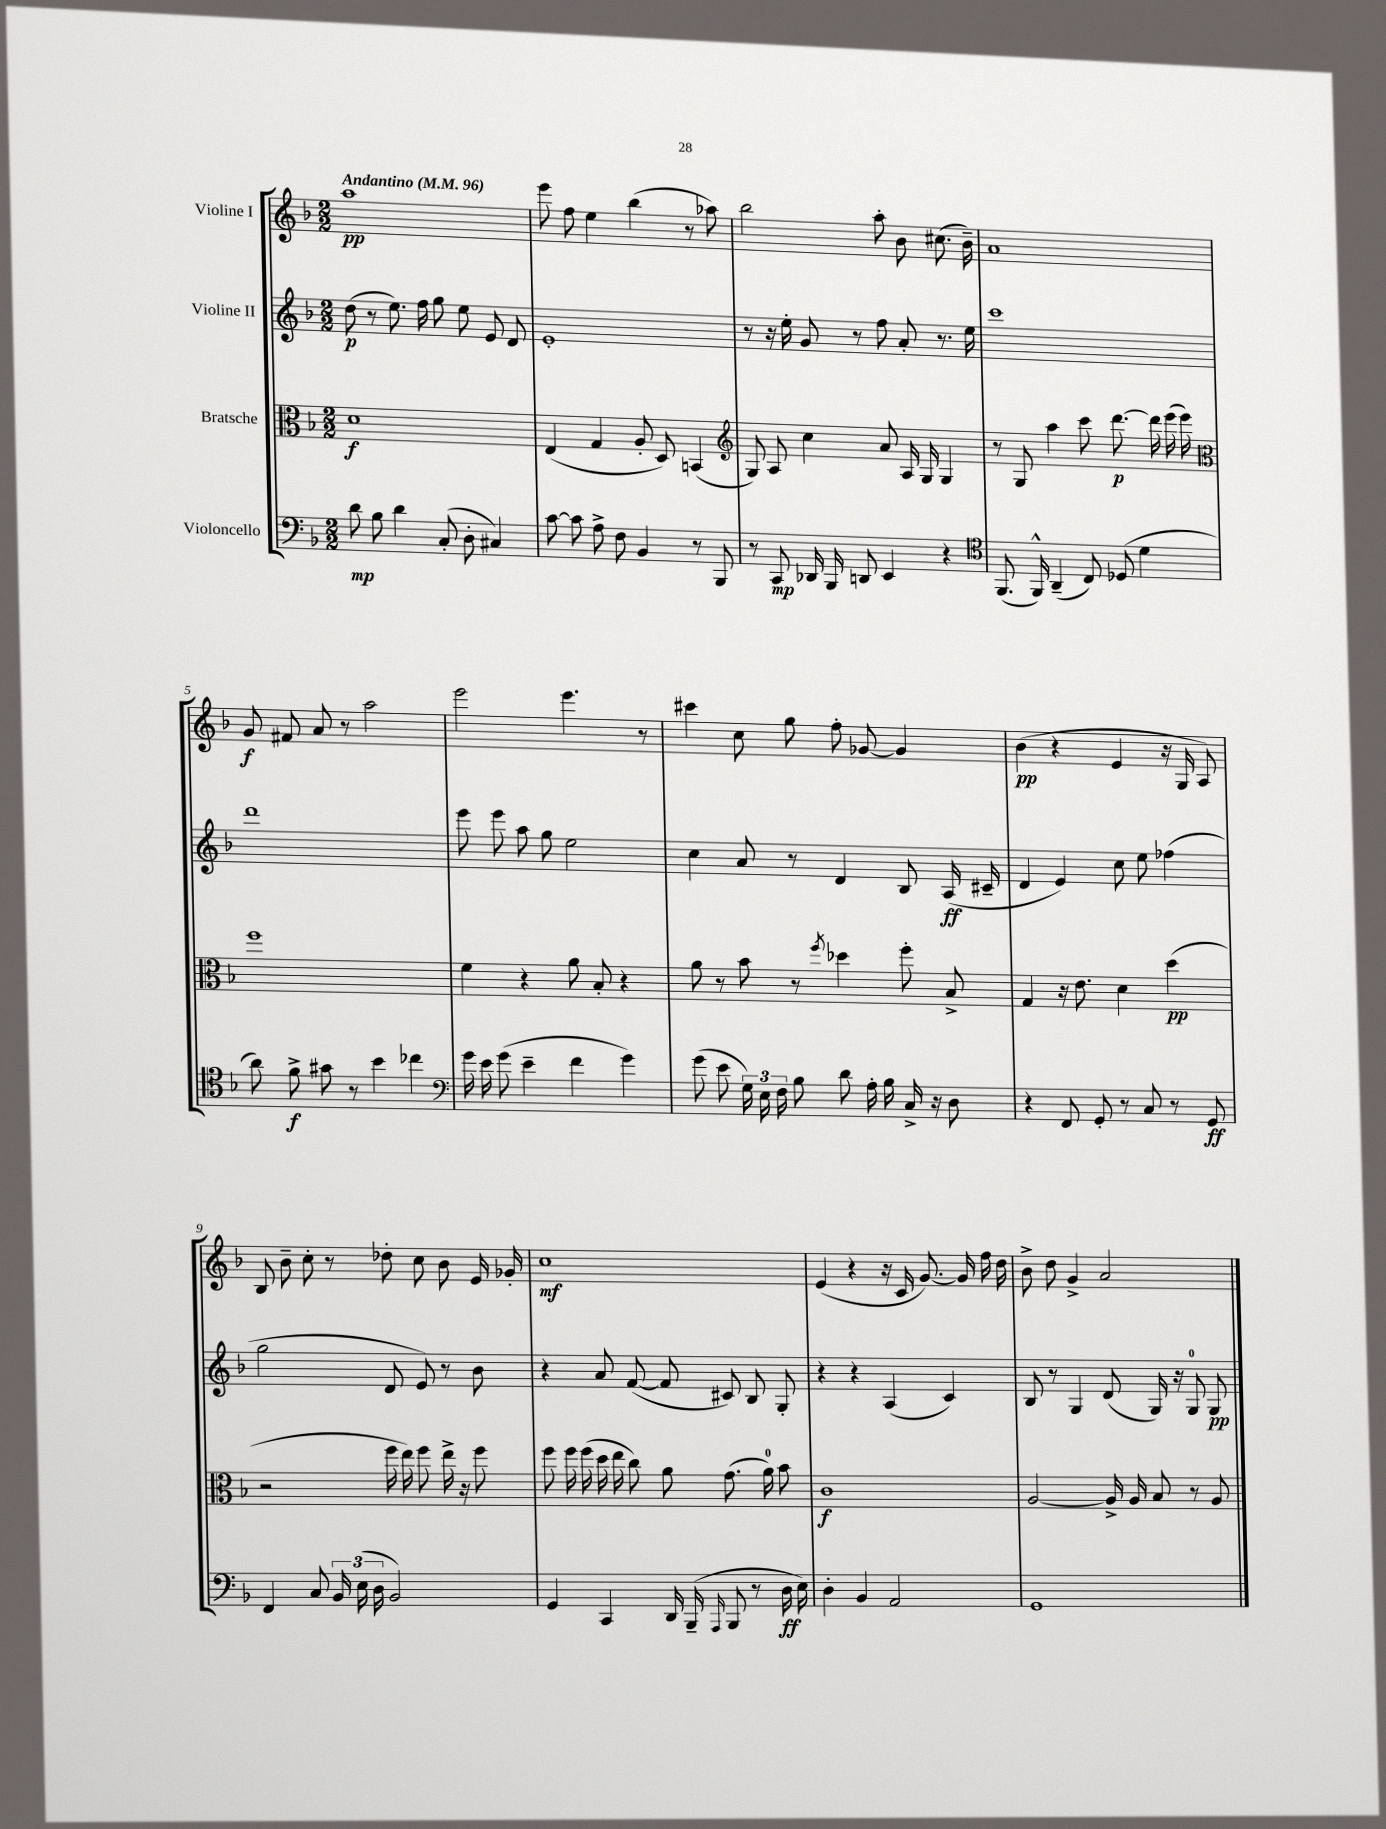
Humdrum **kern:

**kern	**kern	**kern	**kern
*staff4	*staff3	*staff2	*staff1
*clefF4	*clefC3	*clefG2	*clefG2
*k[b-]	*k[b-]	*k[b-]	*k[b-]
*M2/2	*M2/2	*M2/2	*M2/2
*MM96	*MM96	*MM96	*MM96
8d	1d	(8dd	1aa
8B-	.	8r	.
4d	.	8.ee)	.
.	.	16ff	.
(8C'	.	8gg	.
8D'	.	8ee	.
4C#)	.	8e	.
.	.	8d	.
=	=	=	=
[8c	(4E	1e'	8eee
8c]	.	.	8ff
8A^	4G	.	4ee
8F	.	.	.
4BB-	8A'	.	(4bb-
.	8D)	.	.
8r	(4BB	.	8r
8BBB-	.	.	8aa-)
=	=	=	=
*	*clefG2	*	*
8r	8G)	8r	2bb-
8CC	8A	16r	.
.	.	16ee'	.
16DD-	4cc	8g	.
16BBB-	.	.	.
8DD	.	8r	.
4EE	8a	8ff	8aa'
.	16A	8a'	8b-
.	16G	.	.
4r	4G	8.r	(8.cc#
.	.	16ee	16b-~)
=	=	=	=
*clefC4	*	*	*
(8.FF	8r	1ccc	1a
.	8G	.	.
16FF^^)	.	.	.
(4AA~	4aa	.	.
8C)	8ccc	.	.
(8D-	[8.ddd	.	.
4d	.	.	.
.	16ddd]	.	.
.	(16eee	.	.
.	16eee)	.	.
=	=	=	=
*	*clefC3	*	*
8a)	1ff	1ddd	8g
8f^	.	.	8f#
8g#	.	.	8a
8r	.	.	8r
4b-	.	.	2aa
4cc-	.	.	.
=	=	=	=
*clefF4	*	*	*
16g	4f	8eee	2eee
16e	.	.	.
(8g	.	8eee	.
4e~	4r	8aa	.
.	.	8gg	.
4f	8a	2ee	4.eee
.	8B-'	.	.
4g)	4r	.	.
.	.	.	8r
=	=	=	=
(8g	8a	4cc	4ccc#
8e	8r	.	.
24G)	8b-	8a	8cc
24E	.	.	.
24F	.	.	.
8B-	8r	8r	8gg
.	8qff	.	.
8d	4dd-	4d	8ff'
16A'	.	.	[8g-
16B-	.	.	.
16C^	8ff'	8B-	4g-]
16r	.	.	.
8D	8B-^	(16A	.
.	.	16c#~	.
=	=	=	=
4r	4G	4d	(4b-
8FF	16r	4e)	4r
.	8.e	.	.
8GG'	.	.	.
8r	4d	8cc	4e
8C	.	8ee	.
8r	(4dd	(4ff-	16r
.	.	.	16G
8GG	.	.	8A)
=	=	=	=
4FF	2r	2gg	8B-
.	.	.	8b-~
8C	.	.	8cc'
24BB-	.	.	8r
(24E	.	.	.
24D	.	.	.
2BB-)	16ff	8d	8dd-'
.	16ee)	.	.
.	8ff	8e)	8cc
.	16ee^	8r	8b-
.	16r	.	.
.	8ff	8b-	16e
.	.	.	16g-'
=	=	=	=
4GG	8ff	4r	1cc
.	16ff	.	.
.	(16ff	.	.
4CC	16dd	8a	.
.	16ee	.	.
.	8cc)	([8f	.
16DD	8a	8f]	.
(16BBB-~	.	.	.
16qqAAA	.	.	.
8BBB-	(8.g	8c#)	.
8r	.	8B-	.
.	16a)	.	.
16D	8b-	8G'	.
16E)	.	.	.
=	=	=	=
4D'	1c	4r	(4e
4BB-	.	4r	4r
2AA	.	(4A	16r
.	.	.	16c
.	.	.	[8.g)
.	.	4c)	.
.	.	.	16g]
.	.	.	16ff
.	.	.	16dd
=	=	=	=
1GG	[2A	8B-	8b-^
.	.	8r	8dd
.	.	4G	4g^
.	16A^]	(8d	2a
.	16A	.	.
.	8B-	16G)	.
.	.	16r	.
.	8r	8G	.
.	8A	8G	.
==	==	==	==
*-	*-	*-	*-
